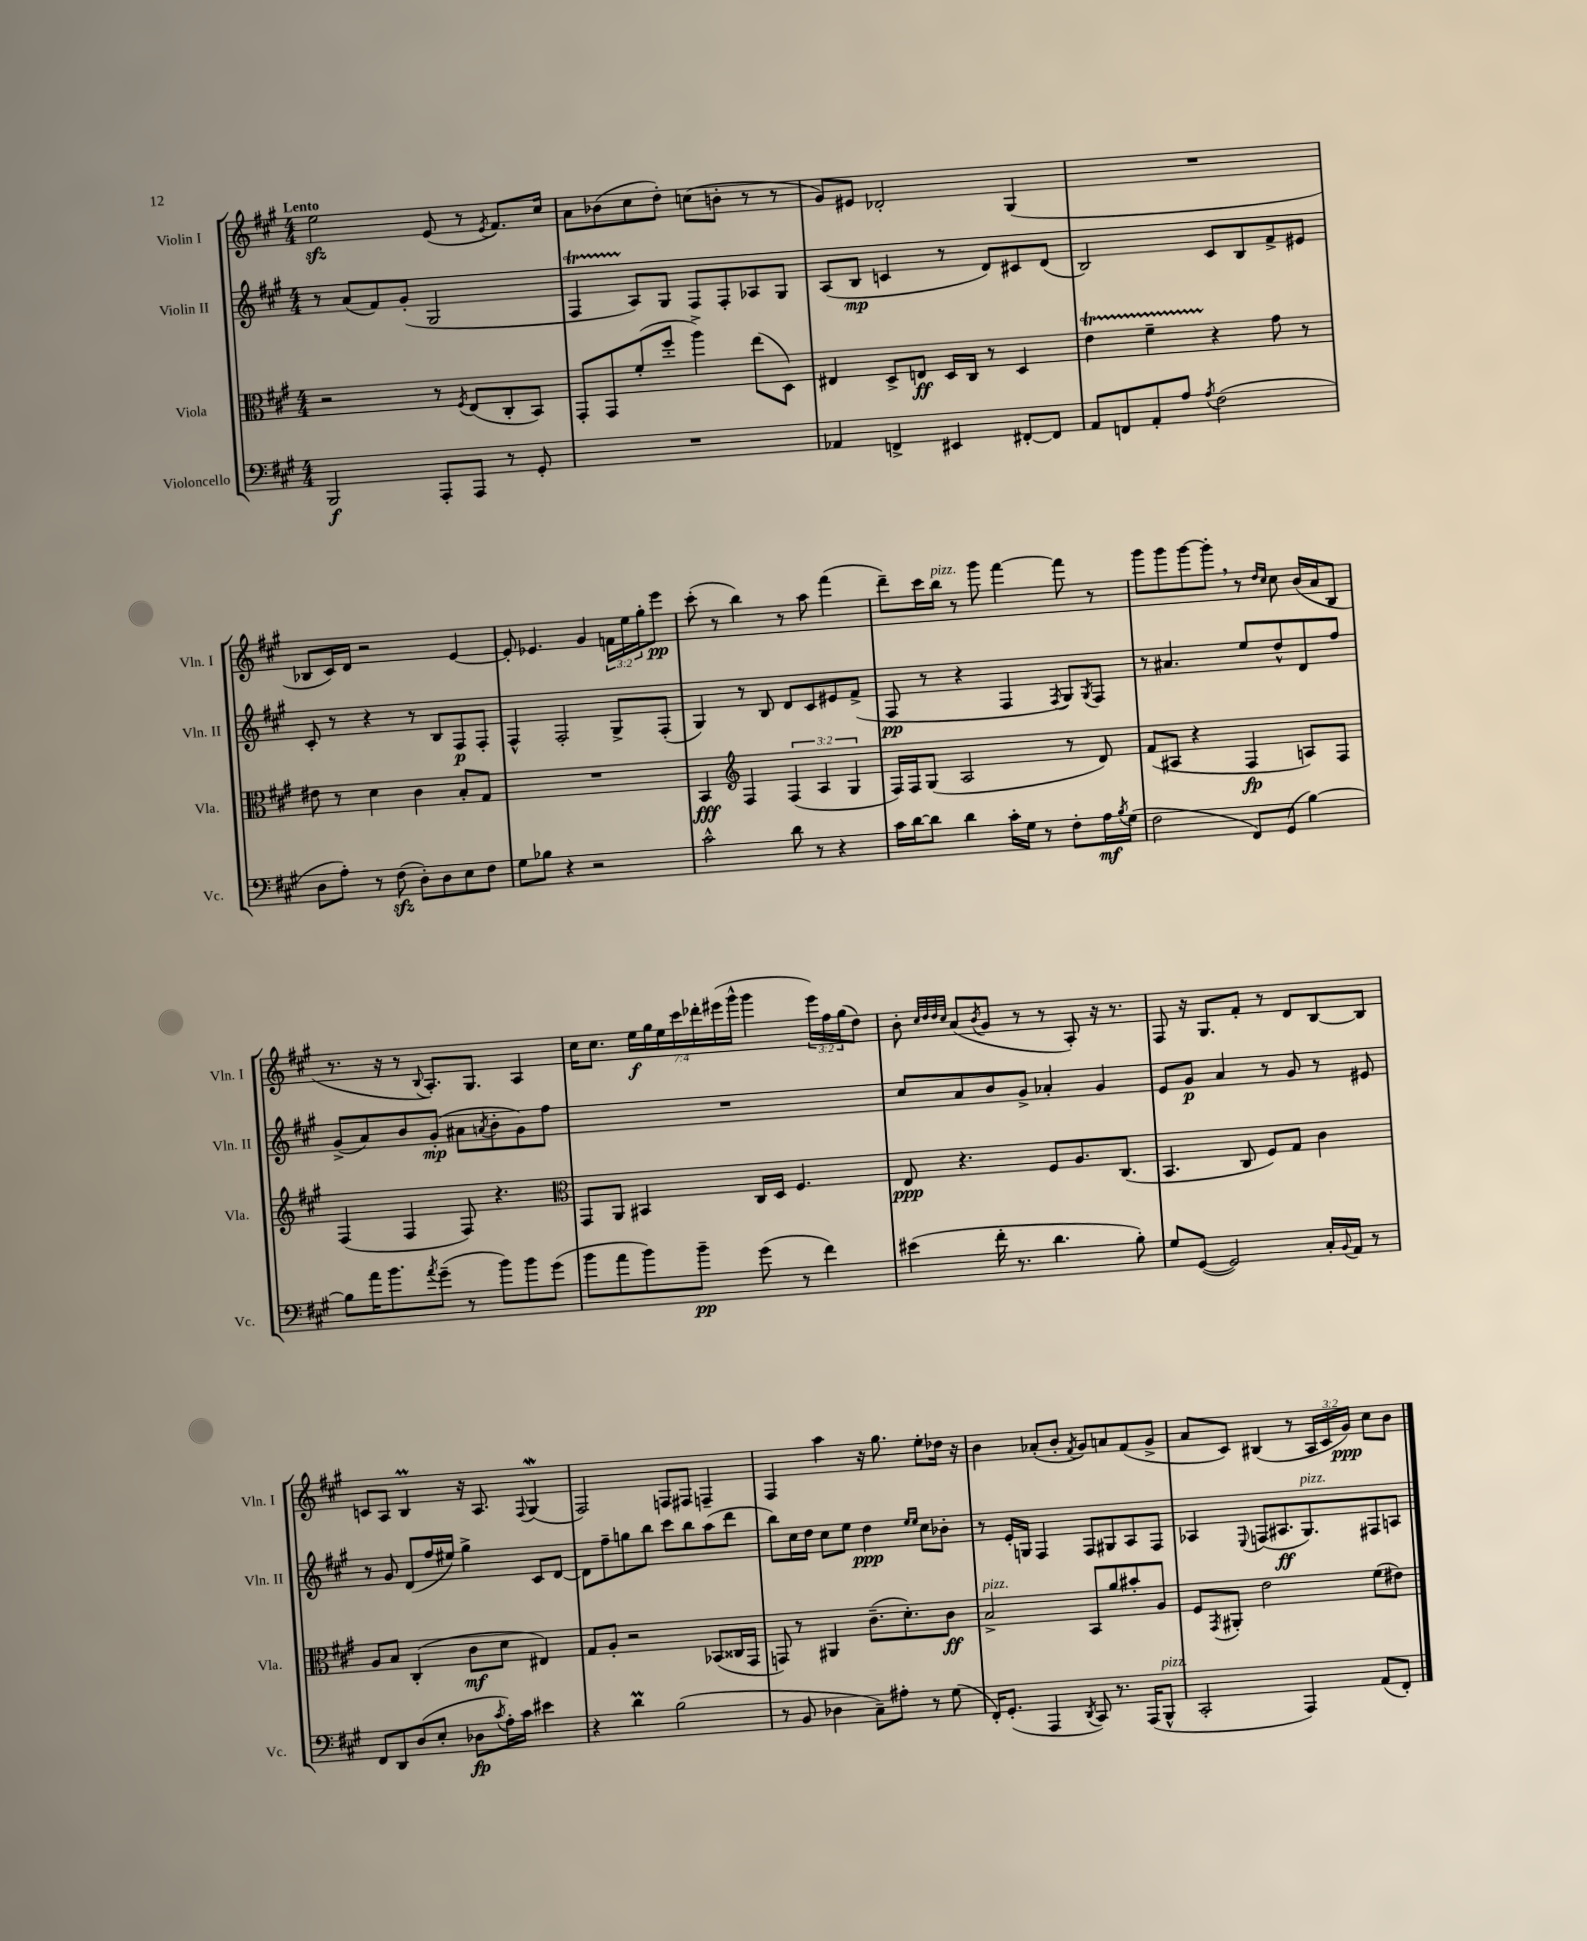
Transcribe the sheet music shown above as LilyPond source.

<<
\new StaffGroup <<
\new Staff = "s0" \with { instrumentName = "Violin I" shortInstrumentName = "Vln. I" } {
    \clef treble \key a \major \numericTimeSignature \time 4/4 \override Staff.TupletNumber.text = #tuplet-number::calc-fraction-text \tempo "Lento"
    e''2\sfz e'8( r8 \acciaccatura { e'8 } fis'8.) cis''16 |
    a'8 bes'8( cis''8 d''8-.) c''8( b'8-. r8 r8 |
    gis'8) eis'8 des'2-. gis4( |
    R1 |
    bes8 cis'16) d'16 r2 e'4~ |
    e'8-. ees'4. gis'4 \tuplet 3/2 { f'16 e''16 gis''16-. } e'''8\pp |
    cis'''8-.( r8 b''4) r8 a''8 fis'''4( |
    d'''8--) cis'''16 b''16^\markup { \italic "pizz." } r8 gis'''8 fis'''4~ fis'''8 r8 |
    gis'''8 gis'''8 gis'''8~ gis'''8-. \breathe r8 \grace { d''16 cis''16 } cis''8 b'16( a'16 b8 |
    r8. r16 r8 \appoggiatura { b8 } a8.-.) gis8. a4 |
    cis''16 cis''8. \tuplet 7/4 { e''16\f gis''16 e''16 cis'''16 des'''16-. eis'''16( gis'''16-^ } gis'''4 \tuplet 3/2 { eis'''16) fis''16 gis''16( } d''8) |
    b'8-. \grace { cis''32 d''32 d''32 cis''32 } a'8( \acciaccatura { b'8 } gis'8 r8 r8 a8-.) r16 r8. |
    fis8 r16 gis8. fis'8-. r8 d'8 b8~ b8 |
    c'8 a8 b4\prall r16 a8. \appoggiatura { fis8 } gis4\mordent( |
    fis2) f8 fis8 f4-- |
    fis4 a''4 r16 gis''8. e''8-. des''16 r16 |
    b'4 aes'8-.( b'8-. \acciaccatura { fis'8 } gis'8) a'8 fis'8( gis'8-> |
    a'8 cis'8) bis4( r8 \tuplet 3/2 { a16 cis'16 gis'16\ppp) } cis''8 b'8 \bar "|." |
}
\new Staff = "s1" \with { instrumentName = "Violin II" shortInstrumentName = "Vln. II" } {
    \clef treble \key a \major \numericTimeSignature \time 4/4
    r8 a'8( fis'8) gis'8-.( gis2 |
    fis4\startTrillSpan a8\stopTrillSpan) gis8 fis8 fis8-. aes8 gis8 |
    a8( b8\mp c'4 r8 d'8) cis'8 d'8( |
    b2) cis'8 b8 fis'8-> eis'8 |
    cis'8-. r8 r4 r8 b8 fis8\p fis8-. |
    fis4-^ fis2-. gis8-> fis8-.( |
    gis4) r8 b8 d'8 cis'8 eis'8 fis'8->( |
    fis8\pp r8 r4 fis4 \acciaccatura { fis8 } gis8) \acciaccatura { gis8 } fis8 |
    r8 ais'4. e''8 d''8-^ d'8 fis''8 |
    gis'8->( a'8) b'8 gis'8-.\mp( ais'8 \acciaccatura { a'8 } b'8-. gis'8) fis''8 |
    R1 |
    cis''8 a'8 b'8 gis'8-> aes'4-. gis'4 |
    e'8 gis'8\p a'4 r8 gis'8 r8 eis'8 |
    r8 gis'8 d'8( fis''16 eis''16) gis''4-> cis'8 d'8~ |
    d'8 fis''8-- g''8 b''8 cis'''8 b''8 a''8( d'''8 |
    b''8) cis''16 d''16 cis''8 e''8 d''4\ppp \grace { e''16 e''16 } cis''8 bes'8-. |
    r8 e'16-. g16 fis4 fis8 gis8 a8 fis8 |
    aes4 \appoggiatura { e8 } f8( ais8.\ff gis8.^\markup { \italic "pizz." }) fis8 a8 \bar "|." |
}
\new Staff = "s2" \with { instrumentName = "Viola" shortInstrumentName = "Vla." } {
    \clef alto \key a \major \numericTimeSignature \time 4/4 \override Staff.TupletNumber.text = #tuplet-number::calc-fraction-text
    r2 r8 \acciaccatura { fis8 } e8( cis8-. b,8) |
    gis,8-. gis,8 fis'8-.( fis''8-. a''4->) e''8( d8) |
    eis4 d8-> e8\ff d16 cis16 r8 d4 |
    e'4\startTrillSpan fis'4-- r4\stopTrillSpan gis'8 r8 |
    eis'8 r8 d'4 cis'4 b8-. gis8 |
    R1 |
    b,4\fff \clef treble fis4 \tuplet 3/2 { fis4( a4 gis4 } |
    fis16) fis16 gis8( a2 r8 d'8) |
    fis'8( ais8 r4 fis4\fp a8) fis8 |
    fis4( fis4 fis8) r4. |
    \clef alto gis,8 a,8 bis,4 cis16 d16 fis4. |
    e8\ppp r4. fis8 a8. cis8.( |
    b,4. cis8 fis8) gis8 cis'4 |
    a8 b8 cis4-.( cis'8\mf d'8 eis4) |
    gis8 a8-. r2 bes,8( cisis16 gis,16 |
    g,8) r8 ais,4 cis'8.--( d'8.-.) cis'8\ff |
    b2->^\markup { \italic "pizz." } b,8 a'8 bis'8-. a8 |
    fis8 \acciaccatura { gis,8 } ais,8-. e'2 fis'8( eis'8) \bar "|." |
}
\new Staff = "s3" \with { instrumentName = "Violoncello" shortInstrumentName = "Vc." } {
    \clef bass \key a \major \numericTimeSignature \time 4/4
    b,,2\f a,,8-. a,,8 r8 gis,8-. |
    R1 |
    aes,4 f,4-> eis,4 fis,8~-. fis,8 |
    a,8 f,8 a,8-. a8 \acciaccatura { a8 } fis2( |
    d8 a8-.) r8 fis8\sfz( d8-.) d8 e8 fis8 |
    gis8 bes8 r4 r2 |
    cis'2-^ d'8 r8 r4 |
    cis'16 d'16~ d'8 d'4 cis'16-. gis16 r8 fis8-. a16\mf \acciaccatura { b8 } gis16( |
    fis2 fis,8) gis,8( b4~) |
    b8 a'16 b'8. \acciaccatura { a'8 } gis'8--( r8 b'8) b'8 gis'8( |
    b'8 a'8 b'8) b'8--\pp gis'8( r8 fis'4) |
    eis'4( fis'16-. r8. d'4. b8-.) |
    gis8 gis,8~( gis,2) cis16-. \appoggiatura { b,8 } a,16 r8 |
    fis,8 d,8 d8( e8-. des8\fp \acciaccatura { cis'8 } a16-.) cis'16 eis'4 |
    r4 d'4\prall b2( |
    r8 b,8 des4 cis8--) ais8-. r8 gis8( |
    fis,16-.) gis,8.-.( a,,4 \acciaccatura { d,8 } cis,8) r8. a,,16( b,,8-^^\markup { \italic "pizz." } |
    cis,2-. a,,4) a,8( fis,8-.) \bar "|." |
}
>>
>>
\layout { \context { \Score \remove "Bar_number_engraver" } }
